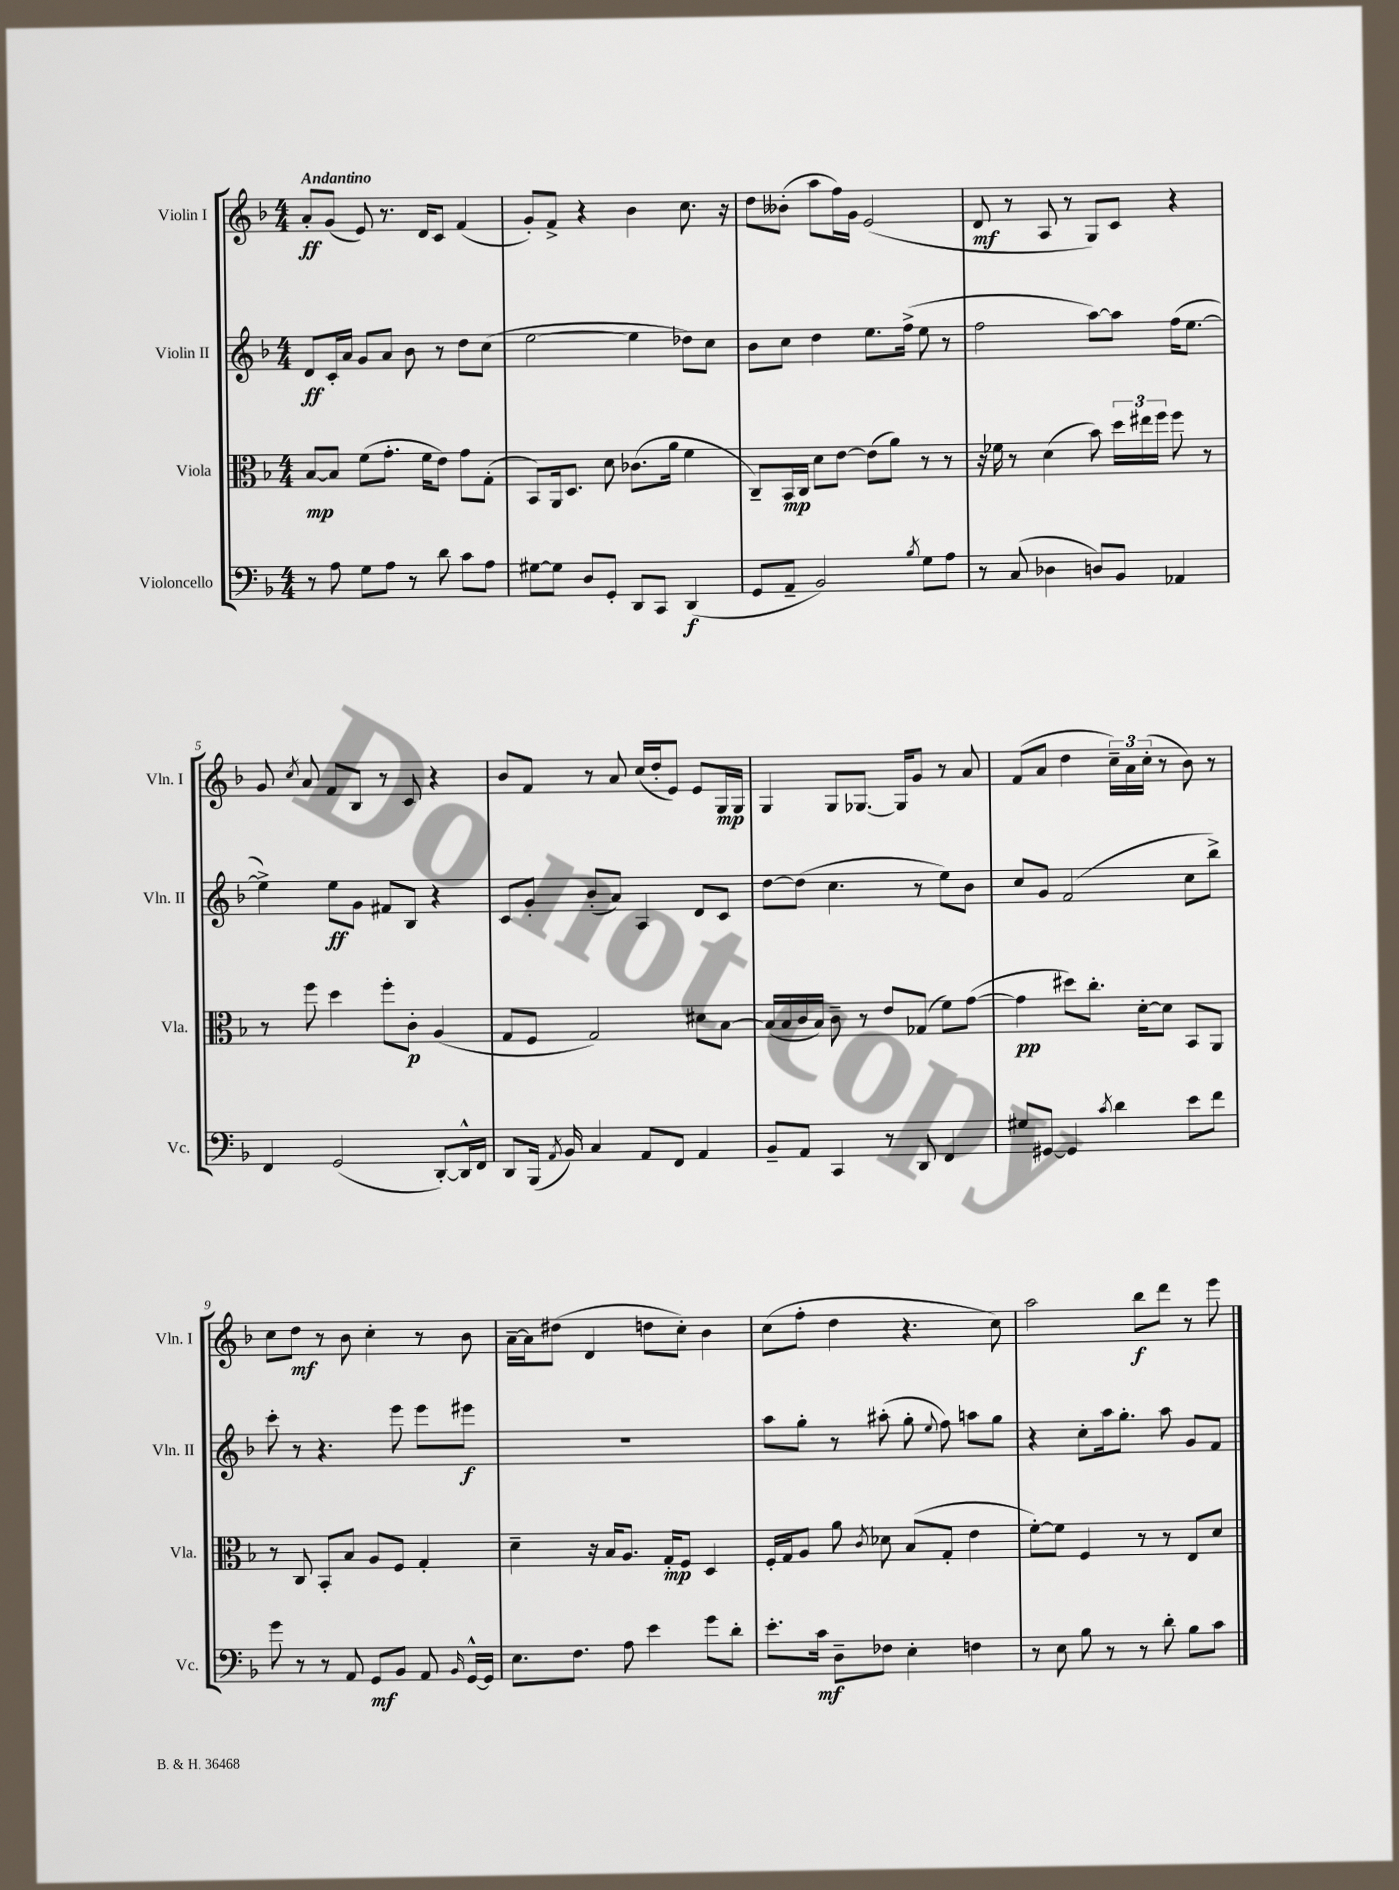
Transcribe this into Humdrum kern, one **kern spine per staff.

**kern	**dynam	**kern	**dynam	**kern	**dynam	**kern	**dynam
*part4	*part4	*part3	*part3	*part2	*part2	*part1	*part1
*staff4	*staff4	*staff3	*staff3	*staff2	*staff2	*staff1	*staff1
*I"Violoncello	*	*I"Viola	*	*I"Violin II	*	*I"Violin I	*
*I'Vc.	*	*I'Vla.	*	*I'Vln. II	*	*I'Vln. I	*
*clefF4	*	*clefC3	*	*clefG2	*	*clefG2	*
*k[b-]	*	*k[b-]	*	*k[b-]	*	*k[b-]	*
*M4/4	*	*M4/4	*	*M4/4	*	*M4/4	*
=1	=1	=1	=1	=1	=1	=1	=1
!	!	!	!	!	!	!LO:TX:a:B:t=Andantino	!
8r	.	[8B-/L	mp	8d/L	ff	8a'/L	ff
8A\	.	8B-/J]	.	16c'/L	.	(8g/J	.
.	.	.	.	16a/JJ	.	.	.
8G\L	.	(8f\L	.	8g/L	.	8e/)	.
8A\J	.	8.g'\J	.	8a/J	.	8.r	.
8r	.	.	.	8b-\	.	.	.
.	.	16f\KL	.	.	.	16d/KL	.
8d\	.	8e\J)	.	8r	.	8c/J	.
8c\L	.	8g\L	.	8dd\L	.	(4f/	.
8A\J	.	(8G'\J	.	(8cc\J	.	.	.
=2	=2	=2	=2	=2	=2	=2	=2
[8G#X\L	.	8BB-/L)	.	[2ee\	.	8g'/L)	.
8G#\J]	.	16AA/k	.	.	.	8f^/J	.
.	.	8.D/J	.	.	.	.	.
8D/L	.	.	.	.	.	4r	.
8GG'/J	.	8d\	.	.	.	.	.
8DD/L	.	(8.c-X\L	.	4ee\]	.	4b-\	.
8CC/J	.	.	.	.	.	.	.
.	.	16a\Jk	.	.	.	.	.
(4DD/	f	4f\	.	8dd-X\L)	.	8.cc\	.
.	.	.	.	8cc\J	.	.	.
.	.	.	.	.	.	16r	.
=3	=3	=3	=3	=3	=3	=3	=3
8GG/L	.	8C~/L)	.	8b-\L	.	8dd\L	.
8AA~/J	.	16BB-/L	mp	8cc\J	.	(8b--X'\J	.
.	.	16C/JJ	.	.	.	.	.
2BB-/)	.	8d\L	.	4dd\	.	8aa\L	.
.	.	[8e\J	.	.	.	16ff\L)	.
.	.	.	.	.	.	16g\JJ	.
.	.	(8e\L]	.	8.ee\L	.	(2e/	.
.	.	8a\J)	.	.	.	.	.
.	.	.	.	(16ff^\Jk	.	.	.
8qB-/	.	.	.	.	.	.	.
8G\L	.	8r	.	8ee\	.	.	.
8A\J	.	8r	.	8r	.	.	.
=4	=4	=4	=4	=4	=4	=4	=4
8r	.	16r	.	2ff\	.	8d/	mf
.	.	16f-X\	.	.	.	.	.
(8C/	.	8r	.	.	.	8r	.
4D-X\	.	(4d\	.	.	.	8A/	.
.	.	.	.	.	.	8r	.
8Dn/L)	.	8b-\)	.	[8aa\L)	.	8G/L)	.
8BB-/J	.	24dd\LL	.	8aa\J]	.	8c/J	.
.	.	24ee#X\	.	.	.	.	.
.	.	24ff\JJ	.	.	.	.	.
4AA-X/	.	8ff\	.	(16ff\KL	.	4r	.
.	.	.	.	[8.ee\J	.	.	.
.	.	8r	.	.	.	.	.
!!LO:LB:g=z
=5	=5	=5	=5	=5	=5	=5	=5
4FF/	.	8r	.	4ee^\])	.	8g/	.
.	.	.	.	.	.	8qcc/	.
.	.	8ff\	.	.	.	8a/	.
(2GG/	.	4dd\	.	8ee\L	ff	8f/L	.
.	.	.	.	8g\J	.	8B-/J	.
.	.	8ff'\L	.	8f#X/L	.	8r	.
.	.	8c'\J	p	8B-/J	.	8c/	.
[8DD'/L)	.	(4A/	.	4r	.	4r	.
16DD^^/L]	.	.	.	.	.	.	.
16FF/JJ	.	.	.	.	.	.	.
=6	=6	=6	=6	=6	=6	=6	=6
8DD/L	.	8G/L	.	8c/L	.	8b-/L	.
(16BBB-/Jk	.	8F/J	.	8g'/J	.	8f/J	.
8qAA/	.	.	.	.	.	.	.
16BB-/)	.	.	.	.	.	.	.
4C/	.	2G/)	.	(8b-'/L	.	8r	.
.	.	.	.	8a/J)	.	8a/	.
8AA/L	.	.	.	4A/	.	(16cc/LL	.
.	.	.	.	.	.	16dd'/J	.
8FF/J	.	.	.	.	.	8e/J)	.
4AA/	.	8d#X\L	.	8d/L	.	8e/L	.
.	.	[8B-\J	.	8c/J	.	16G/L	mp
.	.	.	.	.	.	16G/JJ	.
=7	=7	=7	=7	=7	=7	=7	=7
8BB-~/L	.	(16B-/LL]	.	[8dd\L	.	4G/	.
.	.	16B-/	.	.	.	.	.
8AA/J	.	16c/	.	(8dd\J]	.	.	.
.	.	16B-/JJ)	.	.	.	.	.
4CC/	.	8c~\	.	4.cc\	.	8G/L	.
.	.	8r	.	.	.	[8.G-X/J	.
8r	.	8e/L	.	.	.	.	.
.	.	.	.	.	.	16G-/KL]	.
8DD/	.	(8G-X/J	.	8r	.	8g/J	.
4FF/	.	8f\L)	.	8ee\L)	.	8r	.
.	.	([8g\J	.	8b-\J	.	8a/	.
=8	=8	=8	=8	=8	=8	=8	=8
8G#X/L	.	4g\]	pp	8cc/L	.	(8f/L	.
[8GG#X/J	.	.	.	8g/J	.	8a/J	.
4GG#/]	.	8dd#X\L)	.	(2f/	.	4dd\	.
.	.	8.cc'\J	.	.	.	.	.
8qc/	.	.	.	.	.	.	.
4d\	.	.	.	.	.	24cc~\LL)	.
.	.	.	.	.	.	24a\	.
.	.	[16d'\KL	.	.	.	.	.
.	.	.	.	.	.	(24cc'\JJ	.
.	.	8d\J]	.	.	.	8r	.
8e\L	.	8BB-/L	.	8cc\L	.	8b-\)	.
8f\J	.	8AA/J	.	8bb-^\J)	.	8r	.
!!LO:LB:g=z
=9	=9	=9	=9	=9	=9	=9	=9
8g\	.	8r	.	8ccc'\	.	8cc\L	.
8r	.	8C/	.	8r	.	8dd\J	mf
8r	.	8BB-'/L	.	4.r	.	8r	.
8AA/	.	8B-/J	.	.	.	8b-\	.
8GG/L	mf	8A/L	.	.	.	4cc'\	.
8BB-/J	.	8F/J	.	8eee\	.	.	.
8AA/	.	4G'/	.	8eee\L	.	8r	.
16qqBB-/	.	.	.	.	.	.	.
[16GG^^/LL	.	.	.	8eee#X\J	f	8b-\	.
16GG/JJ]	.	.	.	.	.	.	.
=10	=10	=10	=10	=10	=10	=10	=10
8.E\L	.	4d~\	.	1r	.	[16a~\LL	.
.	.	.	.	.	.	16a\J]	.
.	.	.	.	.	.	(8dd#X\J	.
8.F\J	.	.	.	.	.	.	.
.	.	16r	.	.	.	4d/	.
.	.	16B-/KL	.	.	.	.	.
8A\	.	8.A/J	.	.	.	.	.
4e\	.	.	.	.	.	8ddn\L	.
.	.	16G'/KL	mp	.	.	.	.
.	.	8F/J	.	.	.	8cc'\J)	.
8g\L	.	4D/	.	.	.	4b-\	.
8d'\J	.	.	.	.	.	.	.
=11	=11	=11	=11	=11	=11	=11	=11
8.e'\L	.	16F'/LL	.	8aa\L	.	(8cc\L	.
.	.	16G/J	.	.	.	.	.
.	.	8A/J	.	8gg'\J	.	8ff'\J	.
16c\Jk	mf	.	.	.	.	.	.
8D~\L	.	8a\	.	8r	.	4dd\	.
.	.	8qc/	.	.	.	.	.
8F-X\J	.	8d-X\	.	(8aa#X'\	.	.	.
4E'\	.	(8B-/L	.	8gg'\	.	4.r	.
.	.	.	.	8qqee/	.	.	.
.	.	8G'/J	.	8ff\)	.	.	.
4Fn\	.	4e\	.	8aan\L	.	.	.
.	.	.	.	8gg\J	.	8cc\)	.
=12	=12	=12	=12	=12	=12	=12	=12
8r	.	[8f'\L)	.	4r	.	2aa\	.
8E\	.	8f\J]	.	.	.	.	.
8B-\	.	4F/	.	8cc'\L	.	.	.
8r	.	.	.	16aa\k	.	.	.
.	.	.	.	8.gg'\J	.	.	.
8r	.	8r	.	.	.	8bb-\L	f
8d'\	.	8r	.	8aa\	.	8ddd\J	.
8B-\L	.	8E/L	.	8g/L	.	8r	.
8c\J	.	8d/J	.	8f/J	.	8eee\	.
==	==	==	==	==	==	==	==
*-	*-	*-	*-	*-	*-	*-	*-
